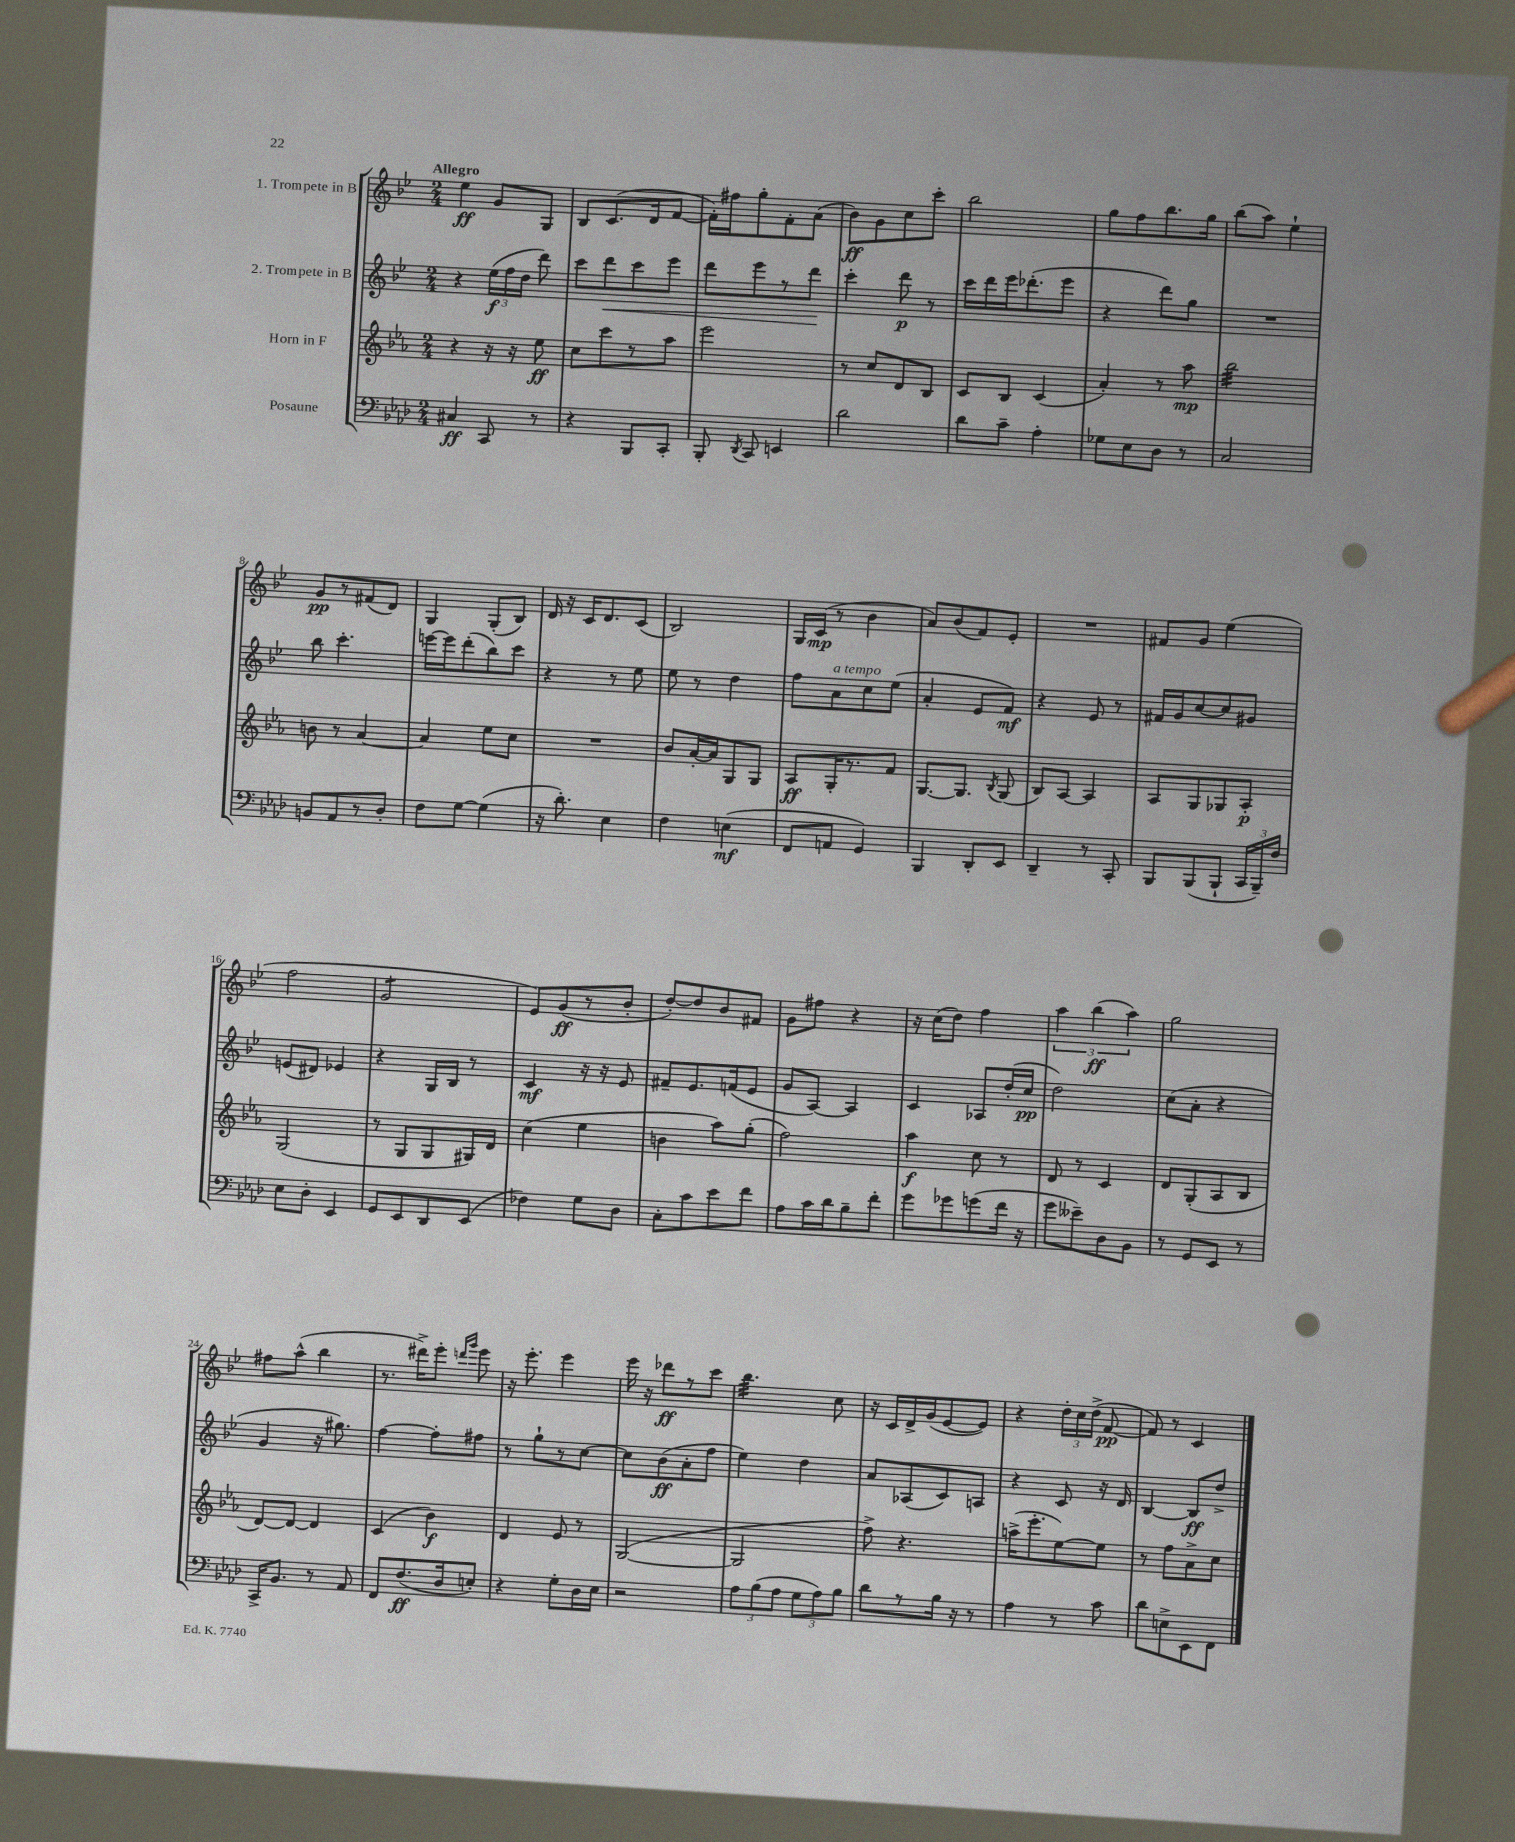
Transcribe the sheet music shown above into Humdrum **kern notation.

**kern	**kern	**kern	**kern
*staff4	*staff3	*staff2	*staff1
*clefF4	*clefG2	*clefG2	*clefG2
*k[b-e-a-d-]	*k[b-e-a-]	*k[b-e-]	*k[b-e-]
*M2/4	*M2/4	*M2/4	*M2/4
4C#/	4r	4r	4ee-\
8CC/	16r	(24ee-\LL	8g/L
.	.	24ff\	.
.	16r	.	.
.	.	24dd\JJ	.
8r	8ee-\	8ddd\)	8G/J
=	=	=	=
4r	8cc\L	8ccc\L	8B-/L
.	8ccc\	8ddd\	(8.c/
8BBB-/L	8r	8ccc\	.
.	.	.	16d/k
8CC'/J	8aa-\J	8eee-\J	[8f/J
=	=	=	=
8BBB-'/	2eee-\	8ddd\L	16f'\]LL)
.	.	.	16ff#\J
8qDD-/	.	.	.
8CC/	.	8eee-\	8gg'\
4EE/	.	8r	8f'\
.	.	8ddd\J	(8a\J
=	=	=	=
2d-\	8r	4ccc'\	8b-\L)
.	8cc/L	.	8g\
.	8d/	8ddd\	8cc\
.	8B-/J	8r	8ccc'\J
=	=	=	=
8d-\L	8c/L	16ccc\LL	2bb-\
.	.	16ddd\	.
8c~\J	8B-/J	16eee-\J	.
.	.	(8.ddd-'\	.
4A-'\	(4c/	.	.
.	.	8eee-\J	.
=	=	=	=
8G-\L	4a-'/)	4r	8gg\L
8E-\	.	.	8ff\
8D-\J	8r	8ddd\L)	8.bb-\
8r	8aa-\	8gg\J	.
.	.	.	16gg\Jk
=	=	=	=
2C/	2bb-\	2r	(8bb-\L
.	.	.	8aa\J)
.	.	.	4ee-`\
=	=	=	=
8BB/L	8b\	8bb-\	8g/L
8AA-/	8r	4.ccc'\	8r
8r	[4a-/	.	(8f#/
8D-'/J	.	.	8d/J)
=	=	=	=
8F\L	4a-/]	[16eee\LL	4G/
.	.	16eee\]J	.
[8G\J	.	(8ddd'\	.
(4G\]	8ee-\L	8bb-\)	(8G'/L
.	8cc\J	8ccc\J	8B-/J)
=	=	=	=
16r	2r	4r	16d/
8.d-'\)	.	.	16r
.	.	.	16c/LK
.	.	.	8.d/
4E-\	.	8r	.
.	.	8ee-\	(8c/J
=	=	=	=
4F\	8b-/L	8ee-\	2B-/)
.	[16a-'/L	8r	.
.	16a-/]J	.	.
(4E\	8G/	4dd\	.
.	8G/J	.	.
=	=	=	=
8FF/L	8A-/L	8ff\L	16G/LL
.	.	.	(16c/JJ
8AA/J	16G'/K	8a\	8r
.	8.r	.	.
4GG/)	.	8cc\	4b-\
.	8f/J	(8ee-\J	.
=	=	=	=
4BBB-/	[8.G/L	4a'/	8a/L)
.	.	.	(8b-/
.	8.G/]J	.	.
8DD-'/L	.	8e-/L	8f/)
.	8qB-/	.	.
8EE-/J	(8G/	8f/J)	8e-'/J
=	=	=	=
4DD-~/	8B-/L)	4r	2r
.	[8A-/J	.	.
8r	4A-/]	8e-/	.
8CC'/	.	8r	.
=	=	=	=
8BBB-/L	8A-/L	16f#/LL	8f#/L
.	.	16g/J	.
(8BBB-/	8G/	[8cc/	8g/J
8BBB-`/J	8G-/	8cc/]	(4ee-\
24CC/LL	8A-'/J	8g#/J	.
24BBB-~/)	.	.	.
24F/JJ	.	.	.
=	=	=	=
8E-\L	(2G/	(8e/L	2ff\
8D-'\J	.	8d#/J)	.
4EE-/	.	4e-/	.
=	=	=	=
8GG/L	8r	4r	2g/
8EE-/	8G/L	.	.
8DD-/	8G/	16G/LL	.
.	.	16B-/JJ	.
(8EE-/J	16G#/L)	8r	.
.	16d/JJ	.	.
=	=	=	=
4F-\)	(4cc\	4c/	8e-/L)
.	.	.	(8g/
8G\L	4ee-\	16r	8r
.	.	16r	.
8D-\J	.	8e-/	8b-'/J
=	=	=	=
8C'\L	4b\	8f#~/L	[8dd'/L)
8c\	.	8.e-/	8dd/]
8e-\	8aa-\L)	.	8b-/
.	.	(16f/k	.
8f\J	(8gg'\J	8e-/J	8f#/J
=	=	=	=
8A-\L	2ff\)	8g/L	8g\L
16c\L	.	[8A/J)	8ff#\J
16d-\J	.	.	.
8B-~\	.	4A/]	4r
8f'\J	.	.	.
=	=	=	=
8g\L	4aa-\	4c/	16r
.	.	.	(16cc\LK
8g-\	.	.	8dd\J)
(8g\	8cc\	8A-/L	4ff\
16f\Jk	8r	(16dd'/L	.
16r	.	16cc/JJ	.
=	=	=	=
8g\L	8d/	2dd\)	6aa\
8e--~\)	8r	.	.
.	.	.	(6bb-\
8D-\	4c/	.	.
.	.	.	6aa\)
8BB-\J	.	.	.
=	=	=	=
8r	8d/L	(8cc\L	2gg\
8GG/L	(8G'/	8a'\J	.
8EE-/J	8A-/	4r	.
8r	8B-/J	.	.
=	=	=	=
16CC^/LK	[8d/L)	4g/	8ff#\L
8.BB-/J	.	.	.
.	8d/_J	.	(8aa^^\J
8r	4d/]	16r	4bb-\
.	.	8.gg#\)	.
8AA-/	.	.	.
=	=	=	=
8FF/L	(4c/	[4ff\	8.r
(8.F/	.	.	.
.	.	.	16ddd#^\LK)
.	4b-\)	8ff'\]L	8eee-'\J
16D-/k	.	.	.
.	.	.	16qqddd/LL
.	.	.	16qqggg/JJ
8E'/J)	.	8ff#\J	8eee-\
=	=	=	=
4r	4d/	8r	16r
.	.	.	8.eee-'\
.	.	8gg`\L	.
8G'\L	8e-/	8r	4eee-\
16D-\L	8r	[8cc\J	.
16E-\JJ	.	.	.
=	=	=	=
2r	([2G/	8cc\]L	16eee-\
.	.	.	16r
.	.	(8b-\	8ddd-\L
.	.	8a'\	8r
.	.	8ff\J	8ccc\J
=	=	=	=
12A-\L	2G/]	4ee-\)	4.bb-\
(12B-\	.	.	.
12A-\J	.	.	.
12G\L	.	4dd\	.
12A-\)	.	.	.
.	.	.	8cc\
12B-\J	.	.	.
=	=	=	=
8d-\L	8ff^\)	8a/L	16r
.	.	.	16c/LL
8r	4.r	(8A-/	16d^/
.	.	.	(16g/J
16B-\Jk	.	8c/)	[8e-/
16r	.	.	.
8r	.	8A/J	8e-/]J)
=	=	=	=
4A-\	(16aa^\LK	4r	4r
.	8.eee-'\	.	.
8r	[8ee-\)	8c/	24dd'\LL
.	.	.	24cc\
.	.	.	(24dd^\JJ
8c\	8ee-\]J	16r	[8f/
.	.	16d/	.
=	=	=	=
8d-\L	8r	[4B-/	8f/])
8E^\	8ff\L	.	8r
8EE-\	8a-^\	8B-/]L	4c/
8FF\J	8cc\J	8dd^/J	.
==	==	==	==
*-	*-	*-	*-
